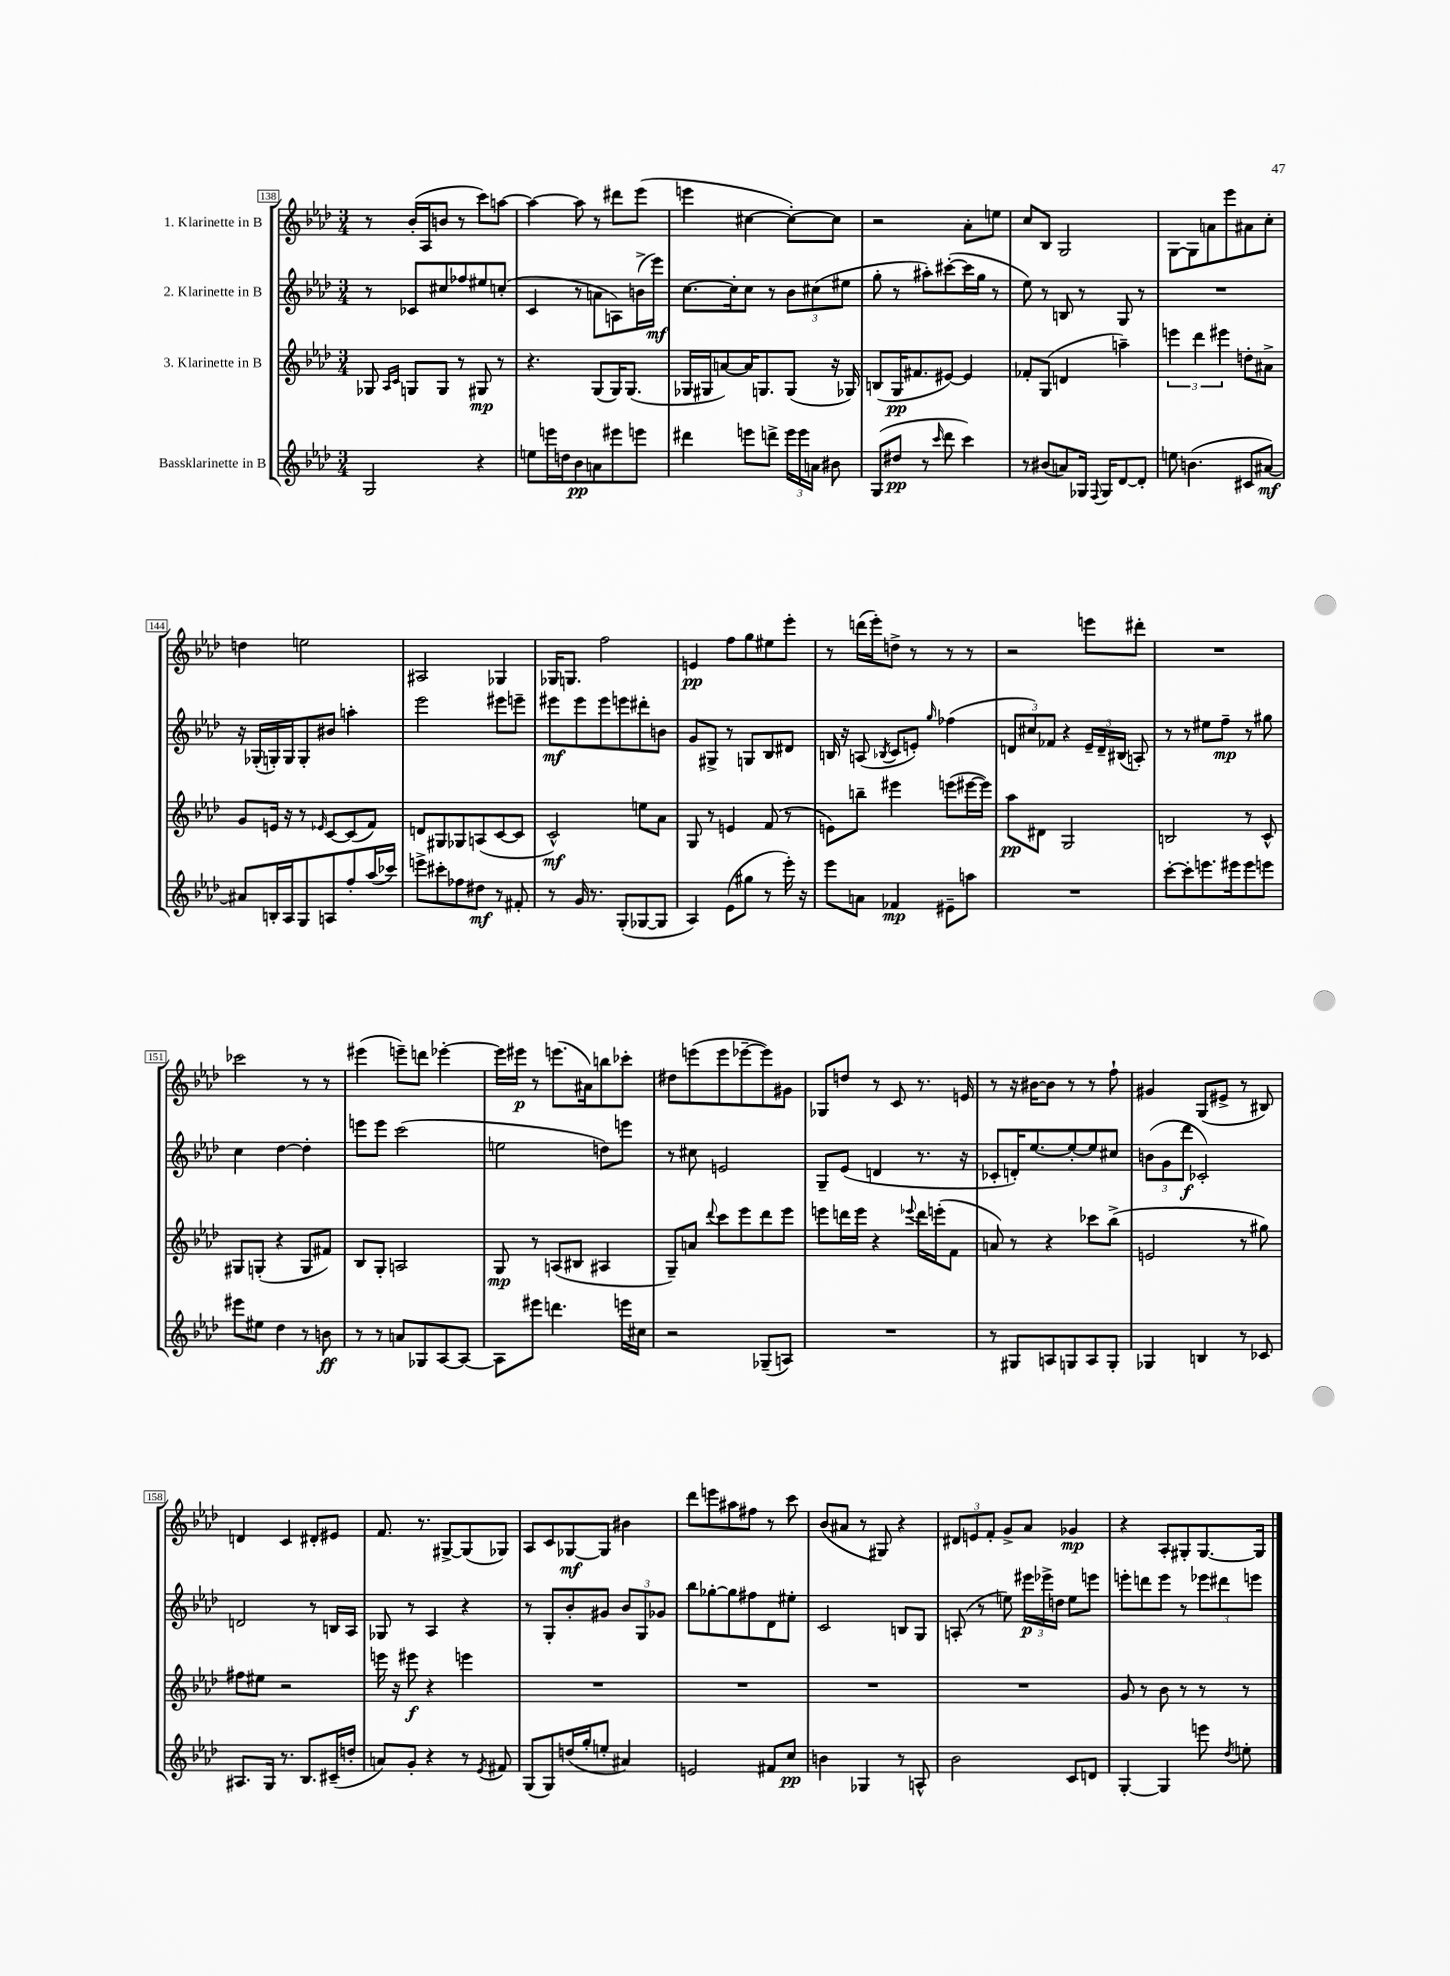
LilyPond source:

<<
\new StaffGroup <<
\new Staff = "s0" \with { instrumentName = "1. Klarinette in B" } {
    \clef treble \key aes \major \numericTimeSignature \time 3/4
    \autoBeamOff r8 bes'16[-.( aes16 b'8] r8 c'''8[) a''8]~ |
    a''4~ a''8 r8 dis'''8[ ees'''8]( |
    e'''4 cis''4~ cis''8[~-.) cis''8] |
    r2 aes'8[-. e''8] |
    c''8[ bes8] g2 |
    g8[~ g8 a'8 ees'''8 ais'8 c''8]-. |
    d''4 e''2 |
    ais2 ges4 |
    ges16[ g8.] f''2 |
    e'4\pp f''8[ g''8 eis''8 ees'''8]-. |
    r8 d'''16[( ees'''16-.) d''8]-> r8 r8 r8 |
    r2 e'''8[ dis'''8]-. |
    R2. |
    ces'''2 r8 r8 |
    eis'''4( e'''8[--) d'''8] ees'''4~-. |
    ees'''16[ eis'''16]\p r8 e'''8.[( ais'16) b''8 ces'''8]-. |
    dis''8[ e'''8( e'''8 ees'''8~-- ees'''8) gis'8] |
    ges8[ d''8] r8 c'8 r8. e'16 |
    r8 r16 bis'16[~ bis'8] r8 r8 f''8-! |
    gis'4 g8[( eis'8]-> r8 bis8) |
    d'4 c'4 dis'8[-. eis'8] |
    f'8. r8. gis8[~-> gis8( ges8]) |
    aes8[ c'8 ges8~\mf ges8] bis'4 |
    des'''8[ e'''8 ais''8 fis''8] r8 c'''8 |
    bes'8[( ais'8] r8 gis8) r4 |
    \tuplet 3/2 { dis'8[ e'8 f'8]-. } g'8[-> aes'8] ges'4\mp |
    r4 aes8[-. gis8-. gis8.~ gis16] \bar "|." |
}
\new Staff = "s1" \with { instrumentName = "2. Klarinette in B" } {
    \clef treble \key aes \major \numericTimeSignature \time 3/4
    \autoBeamOff r8 ces'8[ cis''8 fes''8 eis''8 c''8]-.( |
    c'4 r8 a'8[ a8) b'16->( ees'''16]\mf) |
    c''8.[~ c''16-. c''8] r8 \tuplet 3/2 { bes'8[ cis''8( eis''8] } |
    g''8-. r8 ais''8[-.) cis'''8~-.( cis'''16 g''16] r8 |
    ees''8) r8 b8 r8 g8 r8 |
    R2. |
    r16 ges16[-.( g16-.) g16 g8-. bis'8] a''4-. |
    ees'''2 eis'''8[ e'''8]-- |
    eis'''8[\mf eis'''8 eis'''8 e'''8 dis'''8-. b'8] |
    g'8[ gis8]-> r8 g8[ bes8 dis'8] |
    b16 r16 a8( \acciaccatura { bes8 } c'8[ e'8]-.) \grace { g''16 } fes''4( |
    \tuplet 3/2 { d'8[ cis''8) fes'8] } r4 \tuplet 3/2 { ees'16[-- d'16-- bis16]( } a8-.) |
    r8 r8 eis''8[ f''8]--\mp r8 gis''8 |
    c''4 des''4~ des''4-. |
    e'''8[ e'''8] c'''2( |
    e''2 d''8[) e'''8] |
    r8 cis''8 e'2 |
    g8[-- ees'8]( d'4 r8. r16 |
    ces'8[-. d'16-.) ees''8.~ ees''8~-. ees''8 cis''8] |
    \tuplet 3/2 { b'8[( g'8 des'''8]\f } ces'2-.) |
    d'2 r8 b16[ aes16] |
    ges8 r8 aes4 r4 |
    r8 g8[-. bes'8-. gis'8] \tuplet 3/2 { bes'8[ g8 ges'8] } |
    bes''8[ ges''8~-. ges''8 fis''8 des'8 eis''8]-. |
    c'2 b8[ g8] |
    a8-.( r8 e''8) \tuplet 3/2 { eis'''16[\p ees'''16-> d''16] } e''8[ e'''8] |
    e'''8[-. d'''8 e'''8] r8 \tuplet 3/2 { ees'''8[ dis'''8 e'''8] } \bar "|." |
}
\new Staff = "s2" \with { instrumentName = "3. Klarinette in B" } {
    \clef treble \key aes \major \numericTimeSignature \time 3/4
    \autoBeamOff ges8 \grace { aes16[ c'16] } g8[ g8] r8 gis8\mp r8 |
    r4. g8[( g16) g8.]( |
    ges16[ gis16 a'8~) a'16 g8. g8]( r16 ges16) |
    b8[( g16\pp fis'8. eis'8]~) eis'4 |
    fes'8[-. g8]( d'4 a''4--) |
    \tuplet 3/2 { e'''4 des'''4 eis'''4 } d''8[-. ais'8]-> |
    g'8[ e'16] r16 r8 \grace { ees'16 } c'8[~ c'8( f'8]) |
    d'8[ gis8 ges8 a8( c'8~ c'8] |
    c'2-^\mf) e''8[ aes'8] |
    g8 r8 e'4 f'8( r8 |
    e'8[) b''8]-- eis'''4 e'''8[( eis'''16~ eis'''16]) |
    aes''8[\pp dis'8] g2 |
    b2 r8 c'8-^ |
    gis8[ g8]-.( r4 g8[ fis'8]) |
    bes8[ g8]-. a2 |
    g8\mp r8 a8[( bis8] ais4 |
    g8[--) a'8] \appoggiatura { des'''8 } c'''8[ ees'''8 des'''8 ees'''8] |
    e'''8[ d'''16 e'''16] r4 \appoggiatura { ees'''8 } d'''16[ e'''16-.( f'8] |
    a'8) r8 r4 ces'''8[ bes''8]->( |
    e'2 r8 gis''8) |
    fis''8[ eis''8] r2 |
    e'''16 r16 eis'''8\f r4 e'''4 |
    R2. |
    R2. |
    R2. |
    R2. |
    g'8 r8 bes'8 r8 r8 r8 \bar "|." |
}
\new Staff = "s3" \with { instrumentName = "Bassklarinette in B" } {
    \clef treble \key aes \major \numericTimeSignature \time 3/4
    \autoBeamOff g2 r4 |
    e''8[ e'''16 d''16 bes'8\pp a'8 eis'''8 e'''8] |
    dis'''4 e'''8[ d'''8]-> \tuplet 3/2 { e'''16[ e'''16 a'16] } bis'8 |
    g8[( dis''8]\pp r8 \grace { c'''16 } des'''8 c'''4) |
    r8 bis'8[( a'8) ges16] \appoggiatura { f8 } ges16[ des'8~ des'8]-. |
    e''8 b'4.( cis'8[ ais'8]~\mf) |
    ais'8[ b16-. aes16 g8 a8 f''8-. aes''16( ces'''16]) |
    e'''8[-> cis'''8-. fes''8 dis''8]\mf r8 fis'8-. |
    r8 g'16 r8. g8[-.( ges8~ ges8] |
    aes4) ees'8[( gis''8] r8 ees'''16-.) r16 |
    ees'''8[ a'8] fes'4\mp eis'8[-- a''8] |
    R2. |
    c'''8[~-. c'''8-. e'''8. eis'''16 eis'''8 e'''8] |
    eis'''8[ eis''8] des''4 r8 b'8\ff |
    r8 r8 a'8[ ges8 aes8~ aes8]~ |
    aes8[ eis'''8] d'''4. e'''16[ cis''16] |
    r2 ges8[--( a8]) |
    R2. |
    r8 gis8[ a8 g8 a8 g8]-. |
    ges4 b4 r8 ces'8 |
    ais8.[ g16] r8. bes8.[ cis'16--( d''16]-. |
    a'8[) g'8]-. r4 r8 \acciaccatura { ees'8 } fis'8 |
    g8[( g8) d''16( g''16-. e''8]-. ais'4) |
    e'2 fis'8[ c''8]\pp |
    b'4 ges4 r8 a8-^ |
    bes'2 c'8[ d'8] |
    g4~-. g4 e'''8 \acciaccatura { des''8 } e''8-. \bar "|." |
}
>>
>>
\layout { \context { \Score currentBarNumber = #138 \override BarNumber.stencil = #(make-stencil-boxer 0.1 0.3 ly:text-interface::print) } }
